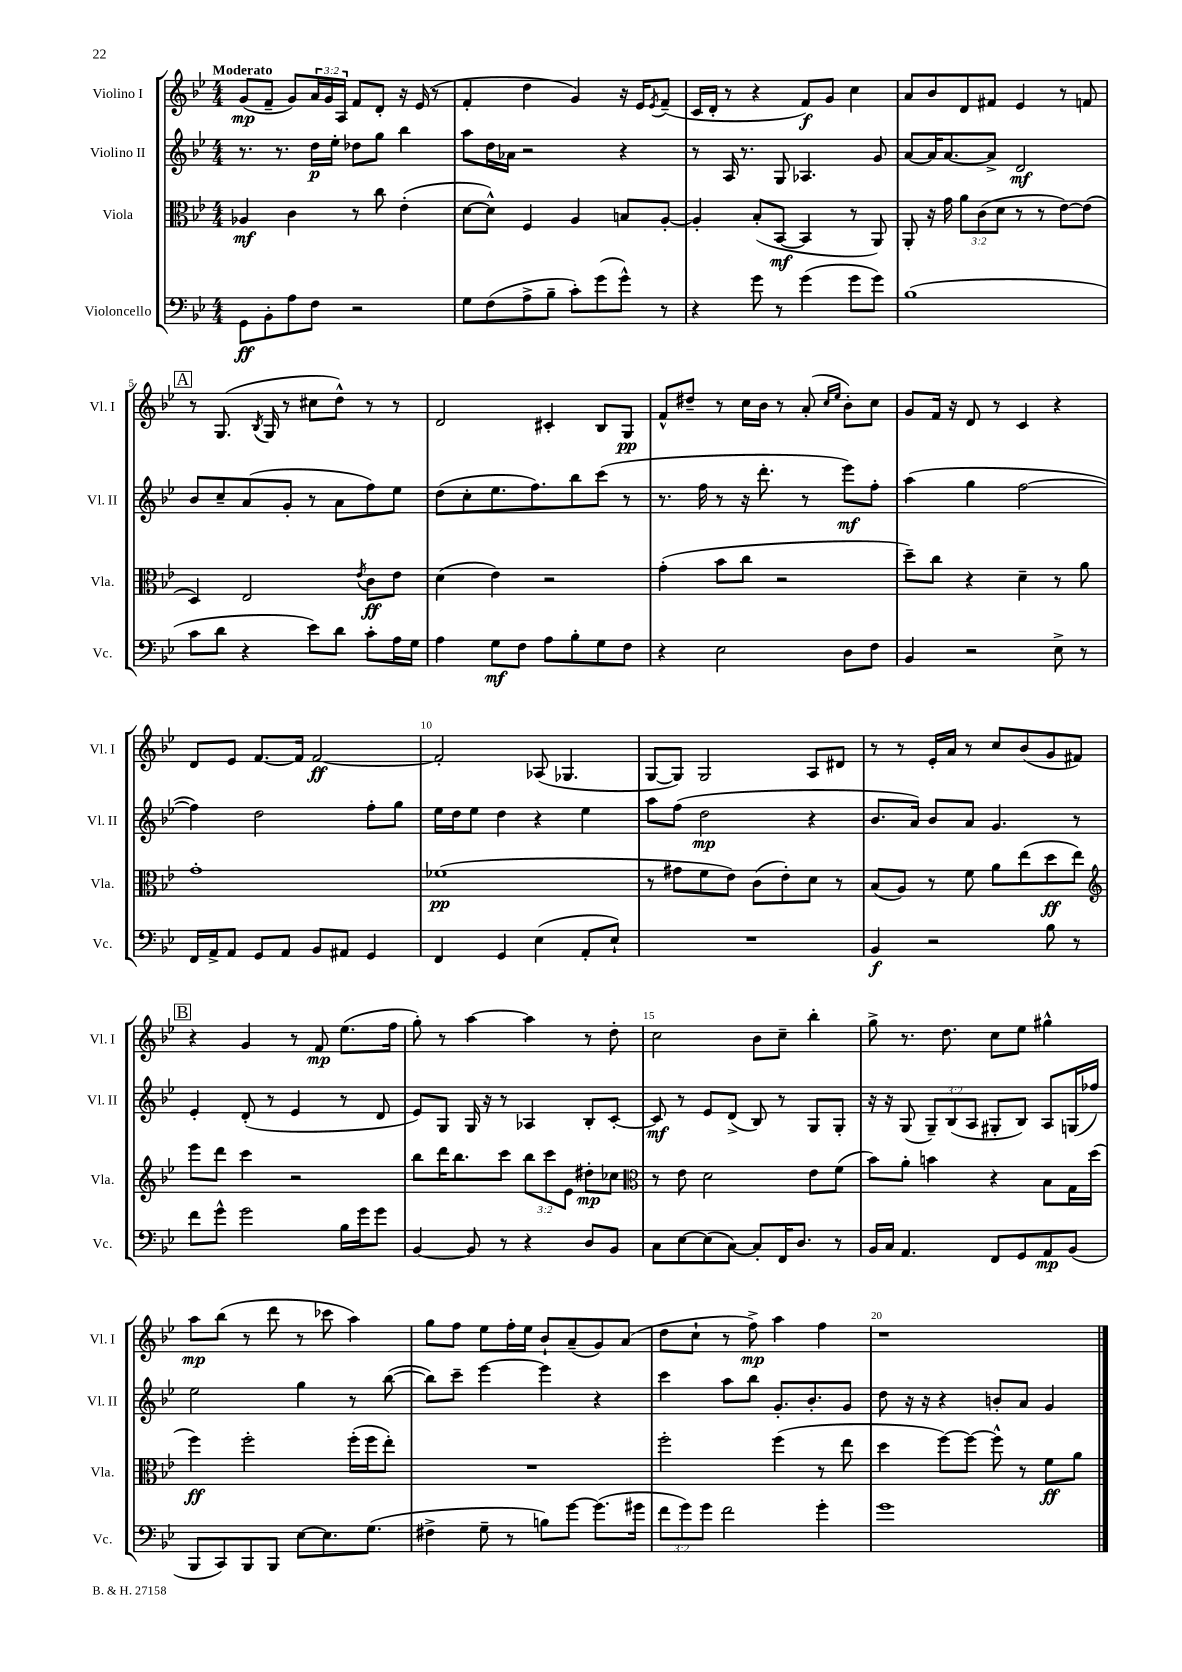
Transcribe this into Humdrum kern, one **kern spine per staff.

**kern	**kern	**kern	**kern
*staff4	*staff3	*staff2	*staff1
*clefF4	*clefC3	*clefG2	*clefG2
*k[b-e-]	*k[b-e-]	*k[b-e-]	*k[b-e-]
*M4/4	*M4/4	*M4/4	*M4/4
8GG	4A-	8.r	(8g
8BB-'	.	.	8f~
.	.	8.r	.
8A	4c	.	8g)
8F	.	16dd	24a
.	.	.	24g
.	.	16ee-'	.
.	.	.	24A
2r	8r	8dd-	8f
.	8cc	8gg	8d'
.	(4e-'	4bb-	16r
.	.	.	(16e-
.	.	.	8r
=	=	=	=
8G	[8d	8aa	4f'
(8F	8d^^])	16dd	.
.	.	16a-	.
8A^	4F	2r	4dd
8B-~	.	.	.
8c')	4A	.	4g)
(8g	.	.	.
8g^^)	8B	4r	16r
.	.	.	16e-
.	.	.	8qe-
8r	[8A'	.	(8f~
=	=	=	=
4r	4A']	8r	16c
.	.	.	16d'
.	.	16A	8r
.	.	8.r	.
8g	(8B-'	.	4r
8r	[8BB-	8G	.
(4g	4BB-]	4.A-	8f)
.	.	.	8g
8g	8r	.	4cc
8g)	8AA)	8g	.
=	=	=	=
(1B-	8AA'	[8a	8a
.	16r	16a]	8b-
.	16g	[8.a	.
.	12a	.	8d
.	(12c	.	.
.	.	8a^]	8f#
.	12d	.	.
.	8r	2d	4e-
.	8r	.	.
.	[8e-)	.	8r
.	(8e-]	.	8f
=	=	=	=
8c	4D)	8b-	8r
8d	.	8cc~	(8.G
4r	2E-	(8a	.
.	.	.	8qB-
.	.	.	16G
.	.	8g'	8r
8e-)	.	8r	8cc#
8d	.	8a	8dd^^)
.	8qe-	.	.
8c'	8c	8ff)	8r
16A	8e-	8ee-	8r
16G	.	.	.
=	=	=	=
4A	(4d	(8dd	2d
.	.	8cc'	.
8G	4e-)	8.ee-	.
8F	.	.	.
.	.	8.ff)	.
8A	2r	.	4c#'
8B-'	.	8bb-	.
8G	.	(8ccc	8B-
8F	.	8r	8G
=	=	=	=
4r	(4g'	8.r	8f^^
.	.	.	8dd#~
.	.	16ff	.
2E-	8b-	8r	8r
.	8cc	16r	16cc
.	.	8.ddd'	16b-
.	2r	.	8r
.	.	8r	(8a'
.	.	.	16qqcc
.	.	.	16qqee-
8D	.	8eee-)	8b-')
8F	.	8ff'	8cc
=	=	=	=
4BB-	8dd~)	(4aa	8g
.	8cc	.	16f
.	.	.	16r
2r	4r	4gg	8d
.	.	.	8r
.	4d~	[2ff	4c
8E-^	8r	.	4r
8r	8a	.	.
=	=	=	=
16FF	1g'	4ff])	8d
16AA^	.	.	.
8AA	.	.	8e-
8GG	.	2dd	[8.f
8AA	.	.	.
.	.	.	16f]
8BB-	.	.	[2f
8AA#	.	.	.
4GG	.	8ff'	.
.	.	8gg	.
=	=	=	=
4FF	(1f-	16ee-	2f']
.	.	16dd	.
.	.	8ee-	.
4GG	.	4dd	.
(4E-	.	4r	(8A-
.	.	.	4.G-
8AA'	.	4ee-	.
8E-`)	.	.	.
=	=	=	=
1r	8r	8aa	[8G
.	8g#	(8ff	8G])
.	8f	2dd	2G
.	8e-)	.	.
.	(8c	.	.
.	8e-')	.	.
.	8d	4r	8A
.	8r	.	8d#
=	=	=	=
4BB-	(8B-	8.b-	8r
.	8A)	.	8r
.	.	16a)	.
2r	8r	8b-	16e-'
.	.	.	16a
.	8f	8a	8r
.	8a	4.g	8cc
.	(8ee-	.	(8b-
8B-	8dd	.	8g
8r	8ee-)	8r	8f#)
=	=	=	=
*	*clefG2	*	*
8f	8eee-	4e-'	4r
8g^^	8ddd	.	.
2g	4ccc	(8d'	4g
.	.	8r	.
.	2r	4e-	8r
.	.	.	8f
16B-	.	8r	(8.ee-
16g	.	.	.
8g	.	8d	.
.	.	.	16ff
=	=	=	=
[4BB-	8bb-	8e-)	8gg')
.	16ddd	8G	8r
.	8.bb-	.	.
8BB-]	.	16G	[4aa
.	.	16r	.
8r	8ccc	8r	.
4r	12bb-	4A-	4aa]
.	12ccc	.	.
.	12e-	.	.
8D	8dd#'	8B-'	8r
8BB-	8cc-	[8c'	8dd'
=	=	=	=
*	*clefC3	*	*
8C	8r	8c]	2cc
[8E-	8e-	8r	.
(8E-]	2d	8e-	.
[8C)	.	(8d^	.
8C']	.	8B-)	8b-
16FF	.	8r	8cc~
8.D	.	.	.
.	8e-	8G	4bb-'
8r	(8f	8G'	.
=	=	=	=
16BB-	8b-)	16r	8gg^
16C	.	16r	.
4.AA	8a'	(8G	8.r
.	4b	12G~)	.
.	.	.	8.dd
.	.	(12B-	.
.	.	12A	.
8FF	4r	8G#'	8cc
8GG	.	8B-)	8ee-
8AA	8B-	8A	4gg#^^
(8BB-	16G	(16G	.
.	(16dd	16ff-)	.
=	=	=	=
8BBB-	4ff)	2ee-	8aa
8CC)	.	.	(8bb-
8BBB-	2ff'	.	8r
8BBB-	.	.	8ddd
[8E-	.	4gg	8r
8.E-]	.	.	8ccc-
.	(16ff'	8r	4aa)
(8.G	16ff	.	.
.	8ee-')	([8bb-	.
=	=	=	=
4F#^	1r	8bb-])	8gg
.	.	8ccc~	8ff
8G~	.	[4eee-	8ee-
8r	.	.	16ff'
.	.	.	16ee-
8B)	.	4eee-]	8b-`
[8g	.	.	(8a~
(8.g]	.	4r	8g)
.	.	.	(8a
16g#	.	.	.
=	=	=	=
12f	2ff'	4ccc	8dd
12g)	.	.	.
.	.	.	8cc`
12g	.	.	.
2f	.	8aa	8r
.	.	8bb-	8ff^)
.	(4ff	8.g'	4aa
.	.	8.b-'	.
4g'	8r	.	4ff
.	8ee-	8g	.
=	=	=	=
1g	4dd	8dd	1r
.	.	16r	.
.	.	16r	.
.	[8ff)	4r	.
.	8ff_	.	.
.	8ff^^]	8b'	.
.	8r	8a	.
.	8f	4g	.
.	8a	.	.
==	==	==	==
*-	*-	*-	*-
